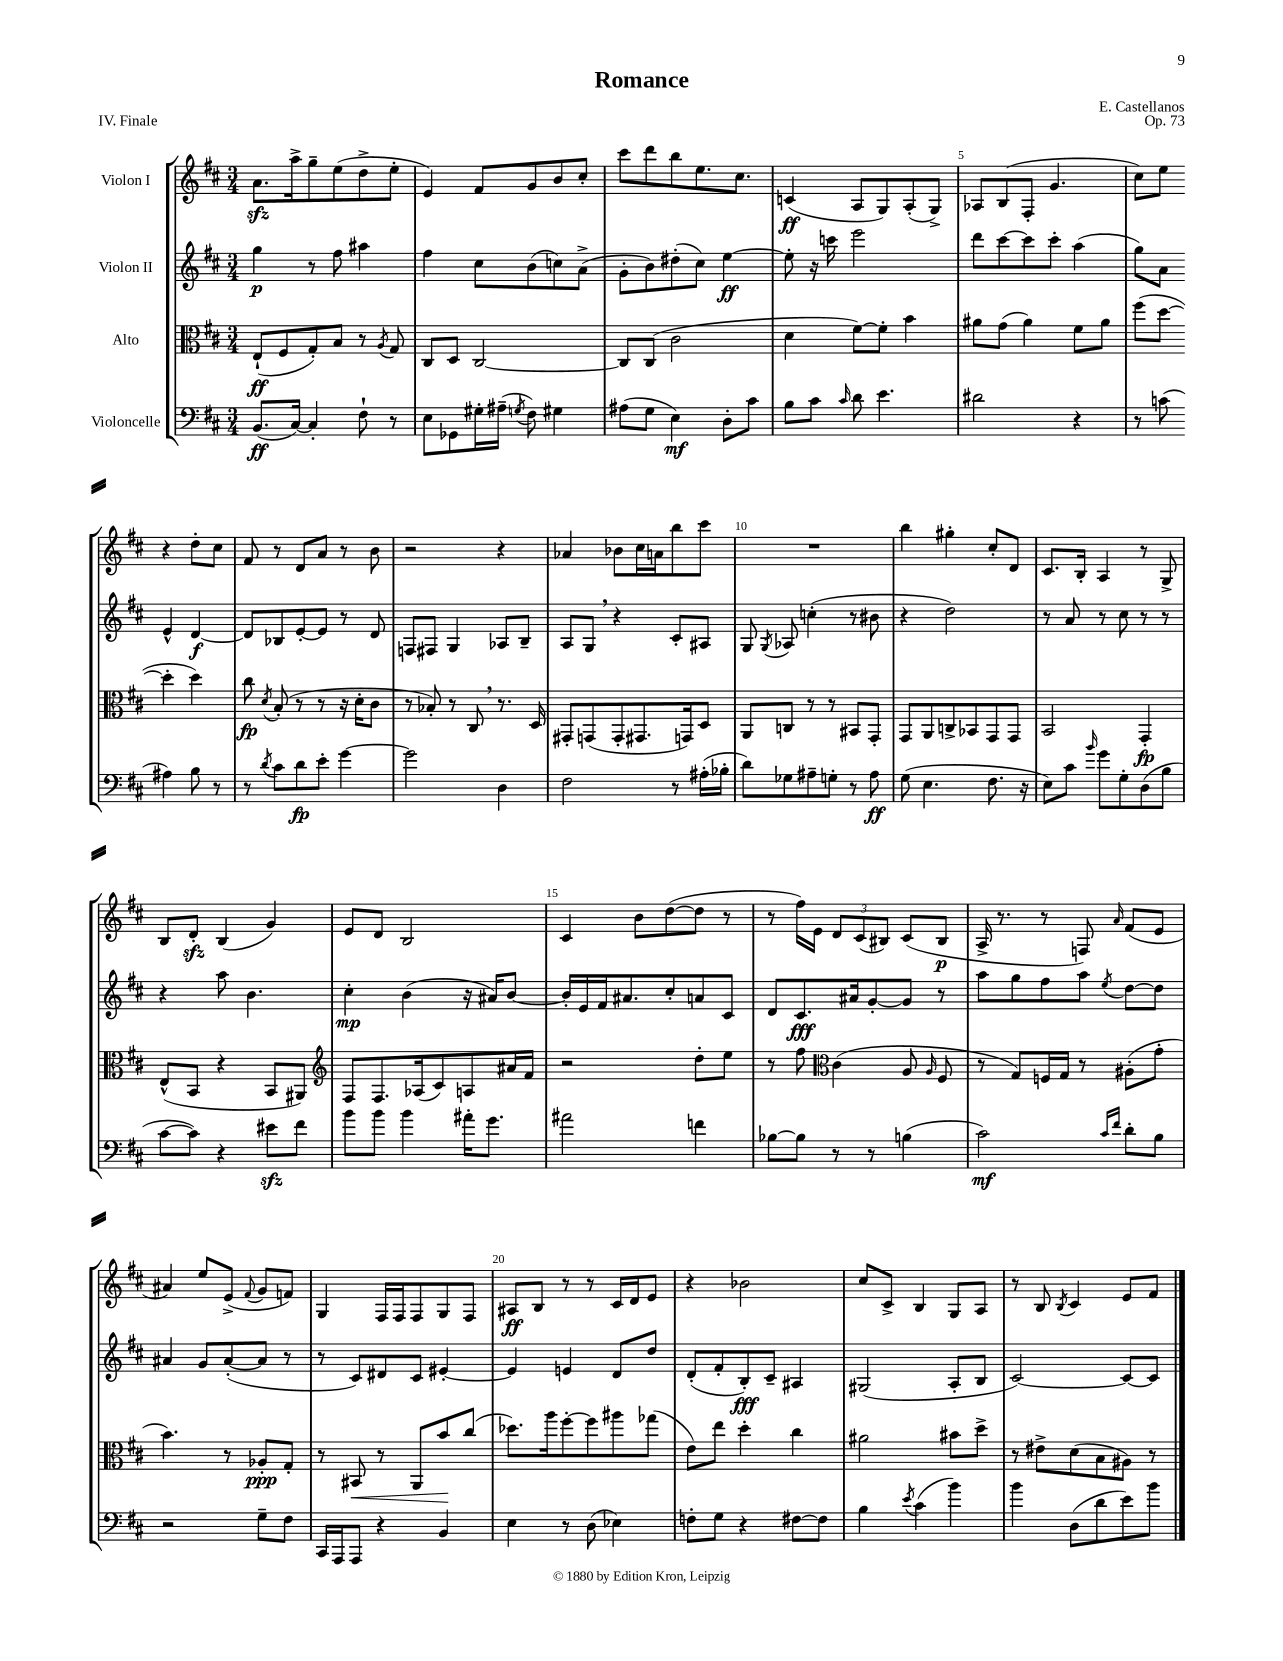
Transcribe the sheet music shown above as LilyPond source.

\header { title = "Romance" composer = "E. Castellanos" opus = "Op. 73" piece = "IV. Finale" }
<<
\new StaffGroup <<
\new Staff = "s0" \with { instrumentName = "Violon I" } {
    \clef treble \key d \major \numericTimeSignature \time 3/4
    \autoBeamOff a'8.[\sfz a''16-> g''8-- e''8( d''8-> e''8]-. |
    e'4) fis'8[ g'8 b'8 cis''8]-. |
    cis'''8[ d'''8 b''8 e''8. cis''8.] |
    c'4\ff( a8[ g8) a8-.( g8]->) |
    aes8[ b8( fis8]-. g'4. |
    cis''8[) e''8] r4 d''8[-. cis''8] |
    fis'8 r8 d'8[ a'8] r8 b'8 |
    r2 r4 |
    aes'4 bes'8[ cis''16 a'16 b''8 cis'''8] |
    R2. |
    b''4 gis''4-. cis''8[-. d'8] |
    cis'8.[ b16]-. a4 r8 g8-> |
    b8[ d'8]-.\sfz b4( g'4) |
    e'8[ d'8] b2 |
    cis'4 b'8[ d''8~( d''8] r8 |
    r8 fis''16[) e'16] \tuplet 3/2 { d'8[ cis'8( bis8]) } cis'8[( bis8]\p |
    a16-> r8. r8 f8) \grace { a'16 } fis'8[( e'8] |
    ais'4) e''8[ e'8]->( \appoggiatura { fis'8 } g'8[ f'8]) |
    g4 fis16[ fis16 fis8 g8 fis8] |
    ais8[\ff b8] r8 r8 cis'16[ d'16 e'8] |
    r4 bes'2 |
    cis''8[ cis'8]-> b4 g8[ a8] |
    r8 b8 \acciaccatura { b8 } cis'4 e'8[ fis'8] \bar "|." |
}
\new Staff = "s1" \with { instrumentName = "Violon II" } {
    \clef treble \key d \major \numericTimeSignature \time 3/4
    \autoBeamOff g''4\p r8 fis''8 ais''4 |
    fis''4 cis''8[ b'8( c''8) a'8]->( |
    g'8[-. b'8) dis''8-.( cis''8]) e''4~\ff |
    e''8-. r16 c'''16 e'''2 |
    d'''8[ cis'''8~ cis'''8 cis'''8]-. a''4( |
    g''8[) a'8] e'4-^ d'4~\f |
    d'8[ bes8 e'8~-. e'8] r8 d'8 |
    f8[ fis8] g4 aes8[ b8]-- |
    a8[ g8] \breathe r4 cis'8[-. ais8] |
    g8 \acciaccatura { g8 } aes8 c''4-.( r8 bis'8 |
    r4 d''2) |
    r8 a'8 r8 cis''8 r8 r8 |
    r4 a''8 b'4. |
    cis''4-.\mp b'4( r16 ais'16[) b'8]~ |
    b'16[-. e'16 fis'16 ais'8. cis''8-. a'8 cis'8] |
    d'8[ cis'8.\fff ais'16 g'8~-. g'8] r8 |
    a''8[ g''8 fis''8 a''8] \acciaccatura { e''8 } d''8[~ d''8] |
    ais'4 g'8[ ais'8~-.( ais'8] r8 |
    r8 cis'8[) dis'8 cis'8] eis'4~-. |
    eis'4 e'4 d'8[ d''8] |
    d'8[-.( fis'8-. b8-.\fff) cis'8]-- ais4 |
    gis2( a8[-. b8] |
    cis'2~) cis'8[~ cis'8] \bar "|." |
}
\new Staff = "s2" \with { instrumentName = "Alto" } {
    \clef alto \key d \major \numericTimeSignature \time 3/4
    \autoBeamOff e8[-!\ff( fis8 g8-.) b8] r8 \acciaccatura { a8 } g8 |
    cis8[ d8] cis2~ |
    cis8[ cis8]( cis'2 |
    d'4 fis'8[~) fis'8]-. b'4 |
    ais'8[ g'8]( ais'4) fis'8[ ais'8] |
    fis''8[( d''8]~ d''4-. d''4) |
    cis''8\fp \acciaccatura { d'8 } b8-.( r8 r8 r16 d'16[-. cis'8] |
    r8 bes8-.) r8 cis8 \breathe r8. d16 |
    gis,8[-. g,8( g,8-. gis,8. g,16) d8] |
    a,8[ c8] r8 r8 bis,8[ g,8]-. |
    g,8[ a,8 c8-> bes,8 g,8 g,8] |
    b,2 g,4-.\fp |
    e8[-^( b,8] r4 b,8[ ais,8]) |
    \clef treble fis8[ fis8. aes16( cis'8) a8 ais'16 fis'16] |
    r2 d''8[-. e''8] |
    r8 fis''8 \clef alto cis'4( a8 \grace { a16 } fis8 |
    r8 g8[) f16 g16] r8 ais8[-.( g'8]-. |
    b'4.) r8 aes8[-.\ppp g8]-. |
    r8 bis,8\< r8 a,8[ b'8\! cis''8]( |
    des''8.[) a''16 fis''8~-. fis''8 ais''8 ges''8]( |
    e'8[) e''8] d''4-. cis''4 |
    ais'2 bis'8[ d''8]-> |
    r8 eis'8[-> d'8( b8 ais8]) r8 \bar "|." |
}
\new Staff = "s3" \with { instrumentName = "Violoncelle" } {
    \clef bass \key d \major \numericTimeSignature \time 3/4
    \autoBeamOff b,8.[\ff( cis16]~) cis4-. fis8-! r8 |
    e8[ ges,8 gis16-. ais16]--( \acciaccatura { g8 } fis8) gis4 |
    ais8[( g8] e4\mf) d8[-. cis'8] |
    b8[ cis'8] \grace { cis'16 } d'8 e'4. |
    dis'2 r4 |
    r8 c'8( ais4) b8 r8 |
    r8 \acciaccatura { d'8 } cis'8[ d'8\fp e'8]-. g'4~ |
    g'2 d4 |
    fis2 r8 ais16[-.( bes16]-. |
    d'8[) ges8 ais8-- g8]-. r8 ais8\ff |
    g8( e4. fis8. r16 |
    e8[) cis'8] \grace { b'16 } g'8[ g8-. d8( b8] |
    cis'8[~ cis'8]) r4 eis'8[\sfz fis'8] |
    b'8[ b'8] b'4 ais'16[-. g'8.] |
    ais'2 f'4 |
    bes8[~ bes8] r8 r8 b4( |
    cis'2\mf) \grace { cis'16[ fis'16] } d'8[-. b8] |
    r2 g8[-- fis8] |
    cis,16[ a,,16 a,,8] r4 b,4 |
    e4 r8 d8( ees4) |
    f8[-. g8] r4 fis8[~ fis8] |
    b4 \acciaccatura { e'8 } cis'4( b'4) |
    b'4 d8[( d'8 e'8) b'8] \bar "|." |
}
>>
>>
\layout { \context { \Score \override BarNumber.break-visibility = ##(#f #t #t) barNumberVisibility = #(every-nth-bar-number-visible 5) } }
